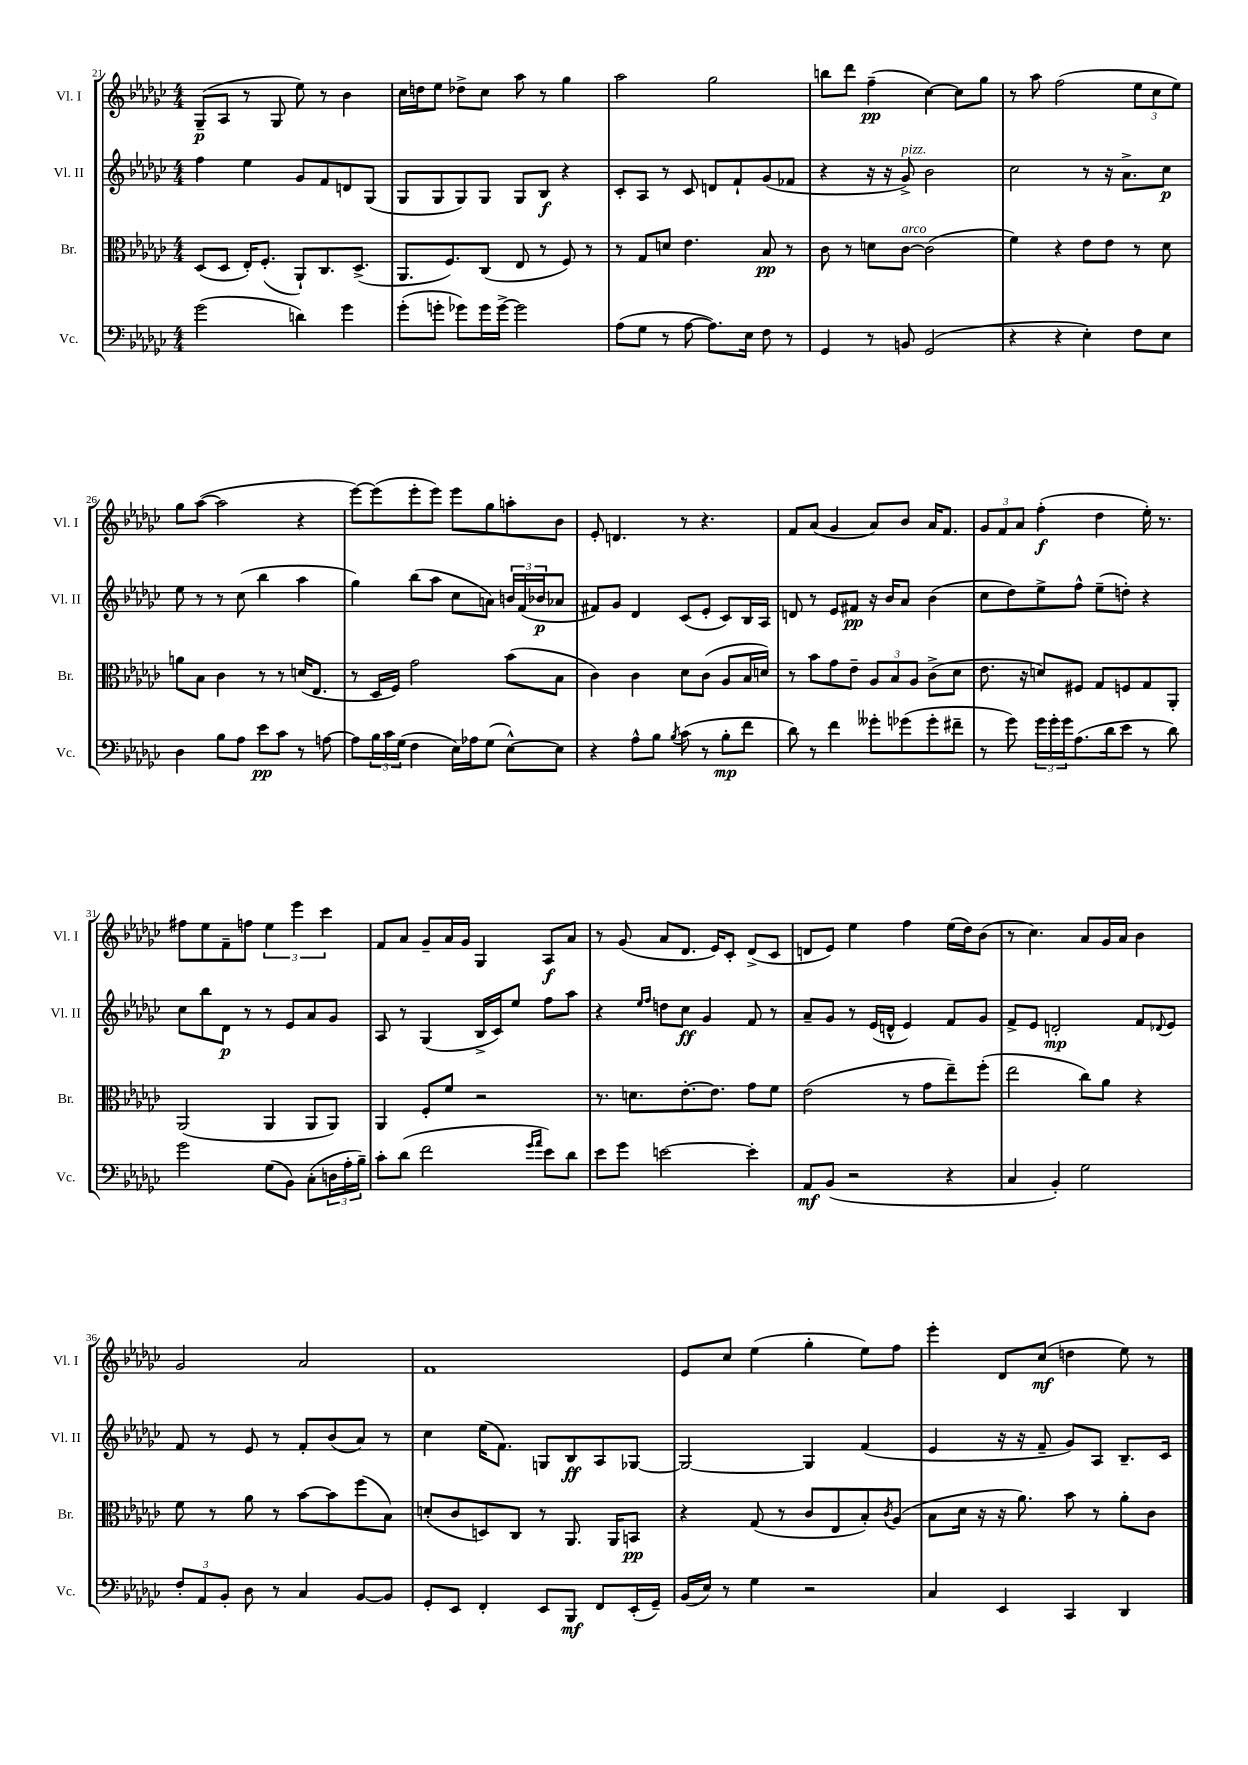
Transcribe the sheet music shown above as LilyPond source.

<<
\new StaffGroup <<
\new Staff = "s0" \with { instrumentName = "Vl. I" shortInstrumentName = "Vl. I" } {
    \clef treble \key ges \major \numericTimeSignature \time 4/4
    ges8--\p( aes8 r8 ges8 ees''8) r8 bes'4 |
    ces''16 d''16 ees''8 des''8-> ces''8 aes''8 r8 ges''4 |
    aes''2 ges''2 |
    b''8 des'''8 f''4--\pp( ces''4~) ces''8 ges''8 |
    r8 aes''8 f''2( \tuplet 3/2 { ees''8 ces''8 ees''8) } |
    ges''8 aes''8~( aes''2 r4 |
    ees'''8~) ees'''8( ees'''8-. ees'''8) ees'''8 ges''8 a''8-. bes'8 |
    ees'8-. d'4. r8 r4. |
    f'8 aes'8( ges'4 aes'8) bes'8 aes'16 f'8. |
    \tuplet 3/2 { ges'8 f'8 aes'8 } f''4-.\f( des''4 ees''16-.) r8. |
    fis''8 ees''8 f'8-- f''8 \tuplet 3/2 { ees''4 ees'''4 ces'''4 } |
    f'8 aes'8 ges'8-- aes'16 ges'16 ges4 aes8\f aes'8 |
    r8 ges'8( aes'8 des'8. ees'16) ces'8-. des'8->( ces'8 |
    d'8 ees'8) ees''4 f''4 ees''16( des''16) bes'8( |
    r8 ces''4.) aes'8 ges'16 aes'16 bes'4 |
    ges'2 aes'2 |
    f'1 |
    ees'8 ces''8 ees''4( ges''4-. ees''8) f''8 |
    ees'''4-. des'8 ces''8\mf( d''4 ees''8) r8 \bar "|." |
}
\new Staff = "s1" \with { instrumentName = "Vl. II" shortInstrumentName = "Vl. II" } {
    \clef treble \key ges \major \numericTimeSignature \time 4/4
    f''4 ees''4 ges'8 f'8 d'8 ges8( |
    ges8 ges8 ges8) ges8 ges8 bes8\f r4 |
    ces'8-. aes8 r8 ces'8 d'8 f'8-! ges'8( fes'8 |
    r4 r16 r16 ges'8->^\markup { \italic "pizz." }) bes'2 |
    ces''2 r8 r16 aes'8.-> ces''8\p |
    ees''8 r8 r8 ces''8( bes''4 aes''4 |
    ges''4) bes''8( aes''8 ces''8 a'8) \tuplet 3/2 { b'16 f'16( bes'16\p } aes'8 |
    fis'8) ges'8 des'4 ces'8( ees'8-. ces'8) bes16 aes16 |
    d'8 r8 ees'8 fis'8\pp r16 bes'16 aes'8 bes'4( |
    ces''8 des''8) ees''8-> f''8-^ ees''8--( d''8-.) r4 |
    ces''8 bes''8 des'8\p r8 r8 ees'8 aes'8 ges'8 |
    aes8 r8 ges4( bes16-> ces'16) ees''8 f''8 aes''8 |
    r4 \grace { ees''16 f''16 } d''8 ces''8\ff ges'4 f'8 r8 |
    aes'8-- ges'8 r8 ees'16( d'16-^ ees'4) f'8 ges'8 |
    f'8-> ees'8 d'2-.\mp f'8 \appoggiatura { des'8 } ees'8 |
    f'8 r8 ees'8 r8 f'8-. bes'8( aes'8) r8 |
    ces''4 ees''16( f'8.) g8 bes8\ff aes8 ges8~ |
    ges2~ ges4 f'4( |
    ees'4 r16 r16 f'8-- ges'8) aes8 bes8.-- ces'16 \bar "|." |
}
\new Staff = "s2" \with { instrumentName = "Br." shortInstrumentName = "Br." } {
    \clef alto \key ges \major \numericTimeSignature \time 4/4
    des8( des8 ees16-.) f8.-.( aes,8-!) ces8. des8.->( |
    aes,8. f8.) ces8( ees8 r8 f8) r8 |
    r8 ges8 d'8 ees'4. bes8\pp r8 |
    ces'8 r8 d'8 ces'8~^\markup { \italic "arco" } ces'2( |
    f'4) r4 ees'8 ees'8 r8 des'8 |
    a'8 bes8 ces'4 r8 r8 d'16( ees8. |
    r8 des16 f16) ges'2 bes'8( bes8 |
    ces'4) ces'4 des'8 ces'8( aes8 bes16 d'16) |
    r8 bes'8 ges'8 ees'8-- \tuplet 3/2 { aes8 bes8 aes8 } ces'8->( des'8 |
    ees'8. r16 d'8) fis8 ges8 f8 ges8 aes,8-. |
    aes,2( aes,4 aes,8 aes,8) |
    aes,4 f8-. f'8 r2 |
    r8. d'8. ees'8.~-. ees'8. ges'8 f'8 |
    ees'2( r8 ges'8 ees''8--) f''8-.( |
    ees''2 ces''8) aes'8 r4 |
    f'8 r8 aes'8 r8 bes'8~ bes'8 f''8( bes8) |
    d'8-.( ces'8 d8) ces8 r8 aes,8. aes,16 b,8\pp |
    r4 ges8( r8 ces'8 ees8 bes8-.) \acciaccatura { ces'8 } aes8( |
    bes8 des'16 r16 r16 aes'8.) bes'8 r8 aes'8-. ces'8 \bar "|." |
}
\new Staff = "s3" \with { instrumentName = "Vc." shortInstrumentName = "Vc." } {
    \clef bass \key ges \major \numericTimeSignature \time 4/4
    ges'2( d'4) ges'4 |
    ges'8-.( g'8-. ges'8) ges'16 ges'16~-> ges'2 |
    aes8( ges8 r8 aes8~ aes8.) ees16 f8 r8 |
    ges,4 r8 b,8 ges,2( |
    r4 r4 ees4-.) f8 ees8 |
    des4 bes8 aes8 ees'8\pp ces'8 r8 a8~ |
    a8 \tuplet 3/2 { bes16 ces'16 ges16( } f4 ees16) aes16 ges8( ees8~-^) ees8 |
    r4 aes8-^ bes8 \acciaccatura { bes8 } ces'8( r8 bes8-.\mp f'8 |
    des'8) r8 f'4 geses'8-. ges'8( ges'8-. fis'8-- |
    r8 ges'8) \tuplet 3/2 { ges'16 ges'16-. ges'16 } aes8.( des'16 ees'8 r8 des'8) |
    ges'2 ges8( bes,8) ces8-.( \tuplet 3/2 { d16 aes16-. bes16--) } |
    ces'8-. des'8( f'2 \grace { ges'16 aes'16 } ees'8) des'8 |
    ees'8 ges'8 e'2~ e'4-. |
    aes,8\mf bes,8( r2 r4 |
    ces4 bes,4-.) ges2 |
    \tuplet 3/2 { f8-. aes,8 bes,8-. } des8 r8 ces4 bes,8~ bes,8 |
    ges,8-. ees,8 f,4-. ees,8 bes,,8\mf f,8 ees,16-.( ges,16--) |
    bes,16( ees16) r8 ges4 r2 |
    ces4 ees,4 ces,4 des,4 \bar "|." |
}
>>
>>
\layout { \context { \Score currentBarNumber = #21 } }
